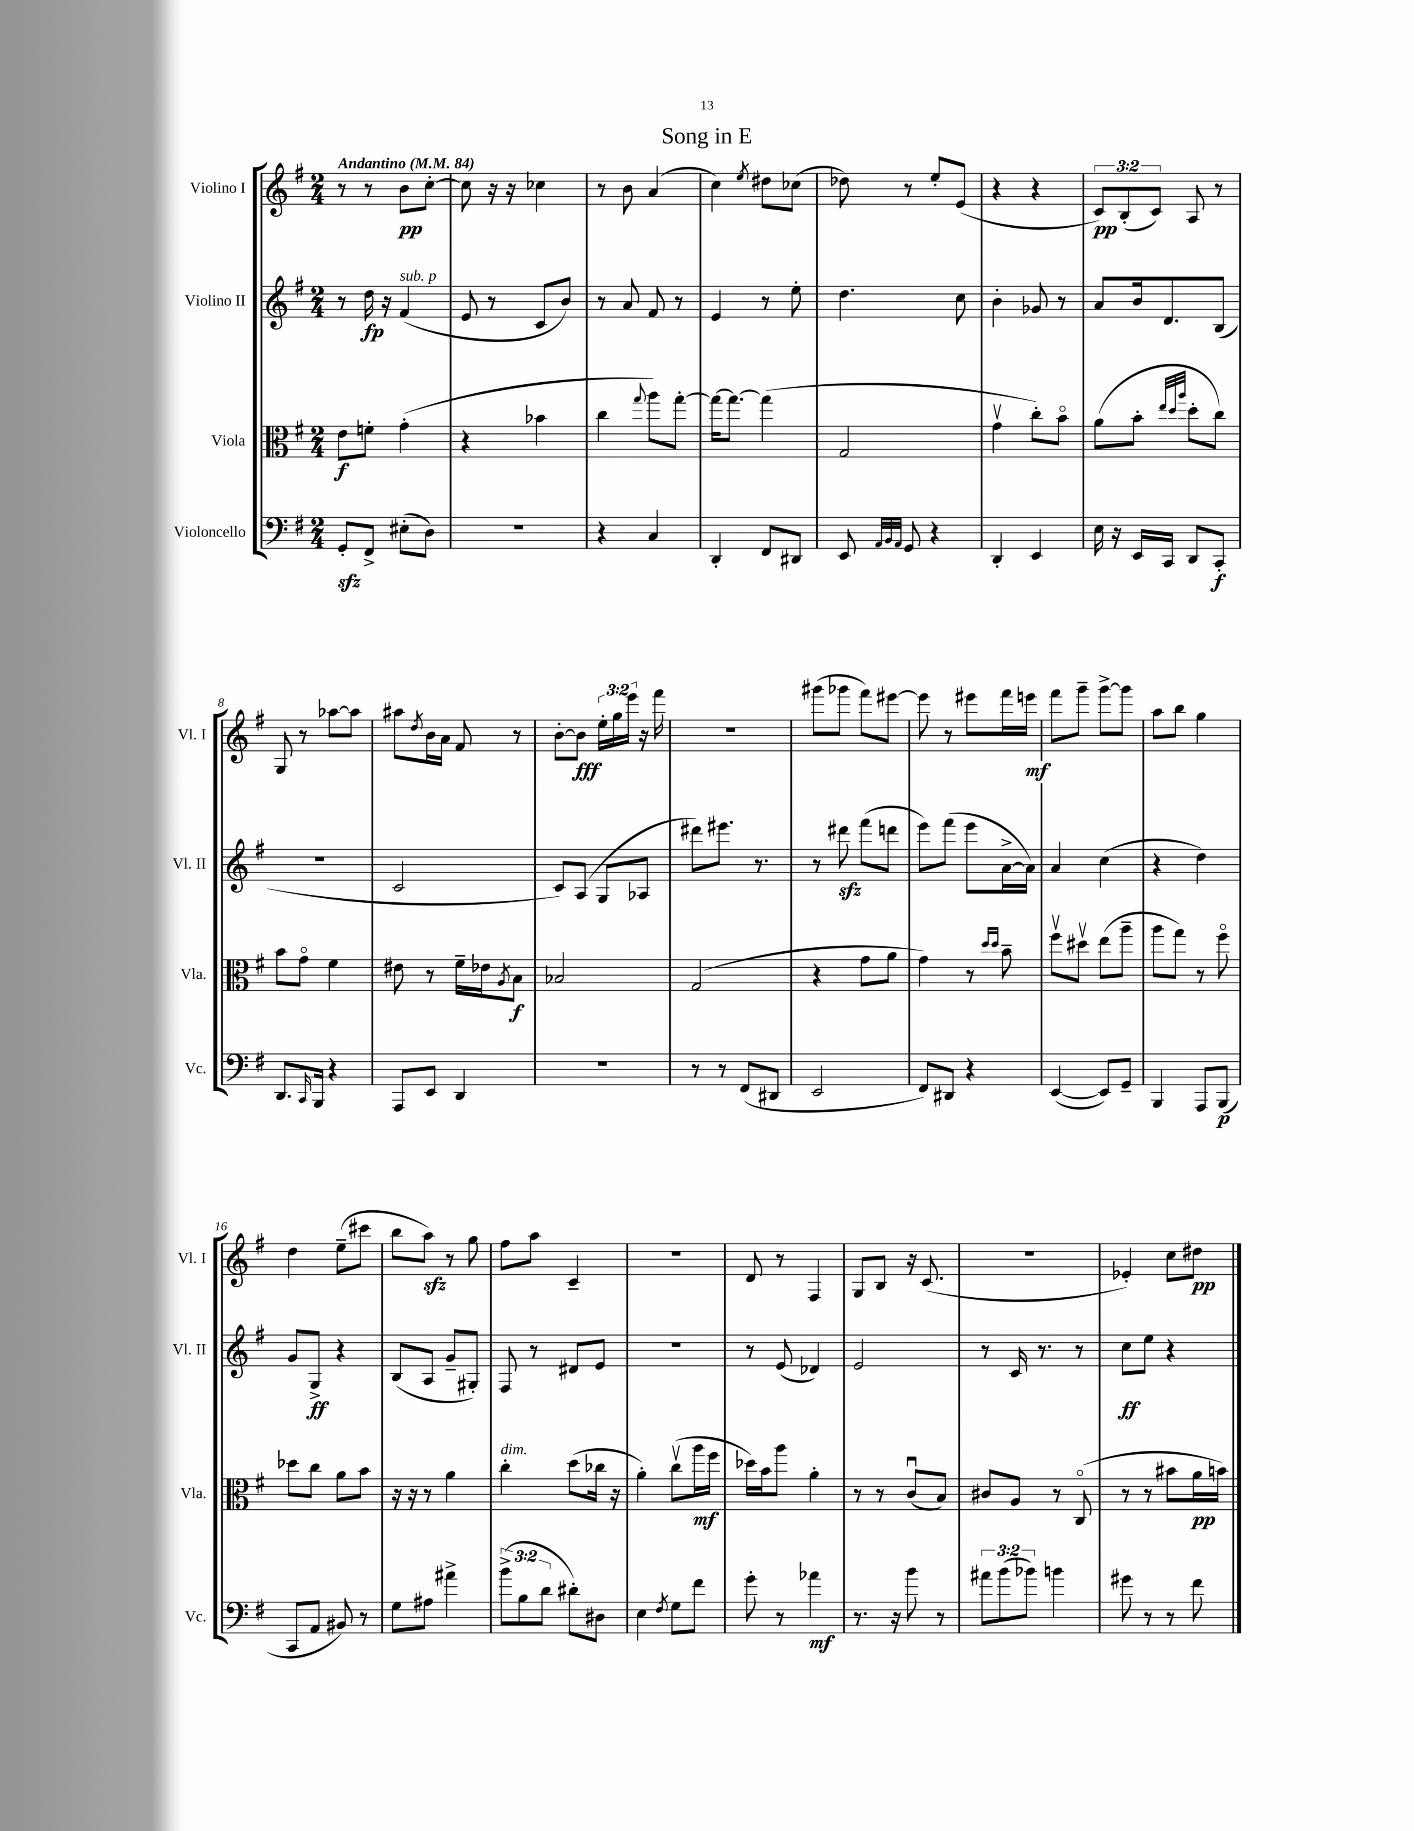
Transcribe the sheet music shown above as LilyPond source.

\header { title = "Song in E" }
<<
\new StaffGroup <<
\new Staff = "s0" \with { instrumentName = "Violino I" shortInstrumentName = "Vl. I" } {
    \clef treble \key g \major \numericTimeSignature \time 2/4 \override Staff.TupletNumber.text = #tuplet-number::calc-fraction-text \tempo "Andantino" 4 = 84
    r8 r8 b'8\pp c''8~-. |
    c''8 r16 r16 ces''4 |
    r8 b'8 a'4( |
    c''4) \acciaccatura { e''8 } dis''8 ces''8( |
    des''8) r8 e''8-. e'8( |
    r4 r4 |
    \tuplet 3/2 { c'8\pp) b8-.( c'8) } a8 r8 |
    g8 r8 aes''8~ aes''8 |
    ais''8 \acciaccatura { d''8 } b'16 a'16 fis'8 r8 |
    b'8~-. b'8\fff \tuplet 3/2 { e''16-. g''16 e'''16 } r16 fis'''16 |
    r2 |
    gis'''8( ges'''8 fis'''8) eis'''8~ |
    eis'''8 r8 eis'''8 fis'''16 e'''16\mf |
    fis'''8 g'''8-- g'''8~-> g'''8 |
    a''8 b''8 g''4 |
    d''4 e''8--( cis'''8 |
    b''8 a''8\sfz) r8 g''8 |
    fis''8 a''8 c'4-- |
    r2 |
    d'8 r8 fis4 |
    g8 b8 r16 c'8.( |
    R2 |
    ees'4-.) c''8 dis''8\pp \bar "|." |
}
\new Staff = "s1" \with { instrumentName = "Violino II" shortInstrumentName = "Vl. II" } {
    \clef treble \key g \major \numericTimeSignature \time 2/4
    r8 d''16\fp r16 fis'4^\markup { \italic "sub. p" }( |
    e'8 r8 c'8 b'8) |
    r8 a'8 fis'8 r8 |
    e'4 r8 e''8-. |
    d''4. c''8 |
    b'4-. ges'8 r8 |
    a'8 b'16 d'8. b8( |
    R2 |
    c'2 |
    c'8) a8( g8 aes8 |
    dis'''8) eis'''8. r8. |
    r8 dis'''8\sfz fis'''8( d'''8 |
    e'''8) fis'''8( e'''8 a'16~-> a'16) |
    a'4 c''4( |
    r4 d''4) |
    g'8 g8->\ff r4 |
    b8( a8 g'8-- gis8-.) |
    fis8 r8 dis'8 e'8 |
    R2 |
    r8 e'8( des'4) |
    e'2 |
    r8 c'16 r8. r8 |
    c''8\ff e''8 r4 \bar "|." |
}
\new Staff = "s2" \with { instrumentName = "Viola" shortInstrumentName = "Vla." } {
    \clef alto \key g \major \numericTimeSignature \time 2/4
    e'8\f f'8-. g'4-.( |
    r4 bes'4 |
    c''4 \appoggiatura { g''8 } a''8) g''8~-. |
    g''16~ g''8.~ g''4( |
    g2 |
    g'4\upbow c''8-.) b'8\flageolet |
    a'8( b'8-. \grace { e''32 d''32 a''32 } d''8-. c''8) |
    b'8 g'8\flageolet fis'4 |
    eis'8 r8 fis'16-- ees'16 \acciaccatura { a8 } b8\f |
    bes2 |
    g2( |
    r4 g'8 a'8 |
    g'4) r8 \grace { d''16 d''16 } b'8-- |
    fis''8\upbow dis''8\upbow e''8( a''8-- |
    a''8 g''8) r8 fis''8\flageolet |
    des''8 c''8 a'8 b'8 |
    r16 r16 r8 a'4 |
    c''4-.^\markup { \italic "dim." } d''8( ces''16 r16 |
    a'4-.) c''8\upbow( a''16\mf fis''16 |
    des''16) b'16 a''8 a'4-. |
    r8 r8 c'8\downbow( b8) |
    cis'8 a8 r8 c8\flageolet( |
    r8 r8 bis'8 a'16\pp b'16) \bar "|." |
}
\new Staff = "s3" \with { instrumentName = "Violoncello" shortInstrumentName = "Vc." } {
    \clef bass \key g \major \numericTimeSignature \time 2/4 \override Staff.TupletNumber.text = #tuplet-number::calc-fraction-text
    g,8-.\sfz fis,8-> eis8-.( d8) |
    r2 |
    r4 c4 |
    d,4-. fis,8 dis,8 |
    e,8 \grace { a,32 b,32 a,32 } g,8 r4 |
    d,4-. e,4 |
    e16 r16 e,16 c,16 d,8 c,8-.\f |
    d,8. \grace { c,16 } b,,16 r4 |
    a,,8 e,8 d,4 |
    r2 |
    r8 r8 fis,8( dis,8 |
    e,2 |
    fis,8) dis,8 r4 |
    e,4~( e,8) g,8-- |
    b,,4 a,,8 b,,8\p( |
    c,8 a,8 bis,8) r8 |
    g8 ais8 ais'4-> |
    \tuplet 3/2 { b'8->( b8 d'8 } dis'8-.) dis8 |
    e4 \acciaccatura { fis8 } g8 fis'8 |
    g'8-. r8 aes'4\mf |
    r8. r16 b'8 r8 |
    \tuplet 3/2 { ais'8 b'8( bes'8) } b'4 |
    gis'8 r8 r8 fis'8 \bar "|." |
}
>>
>>
